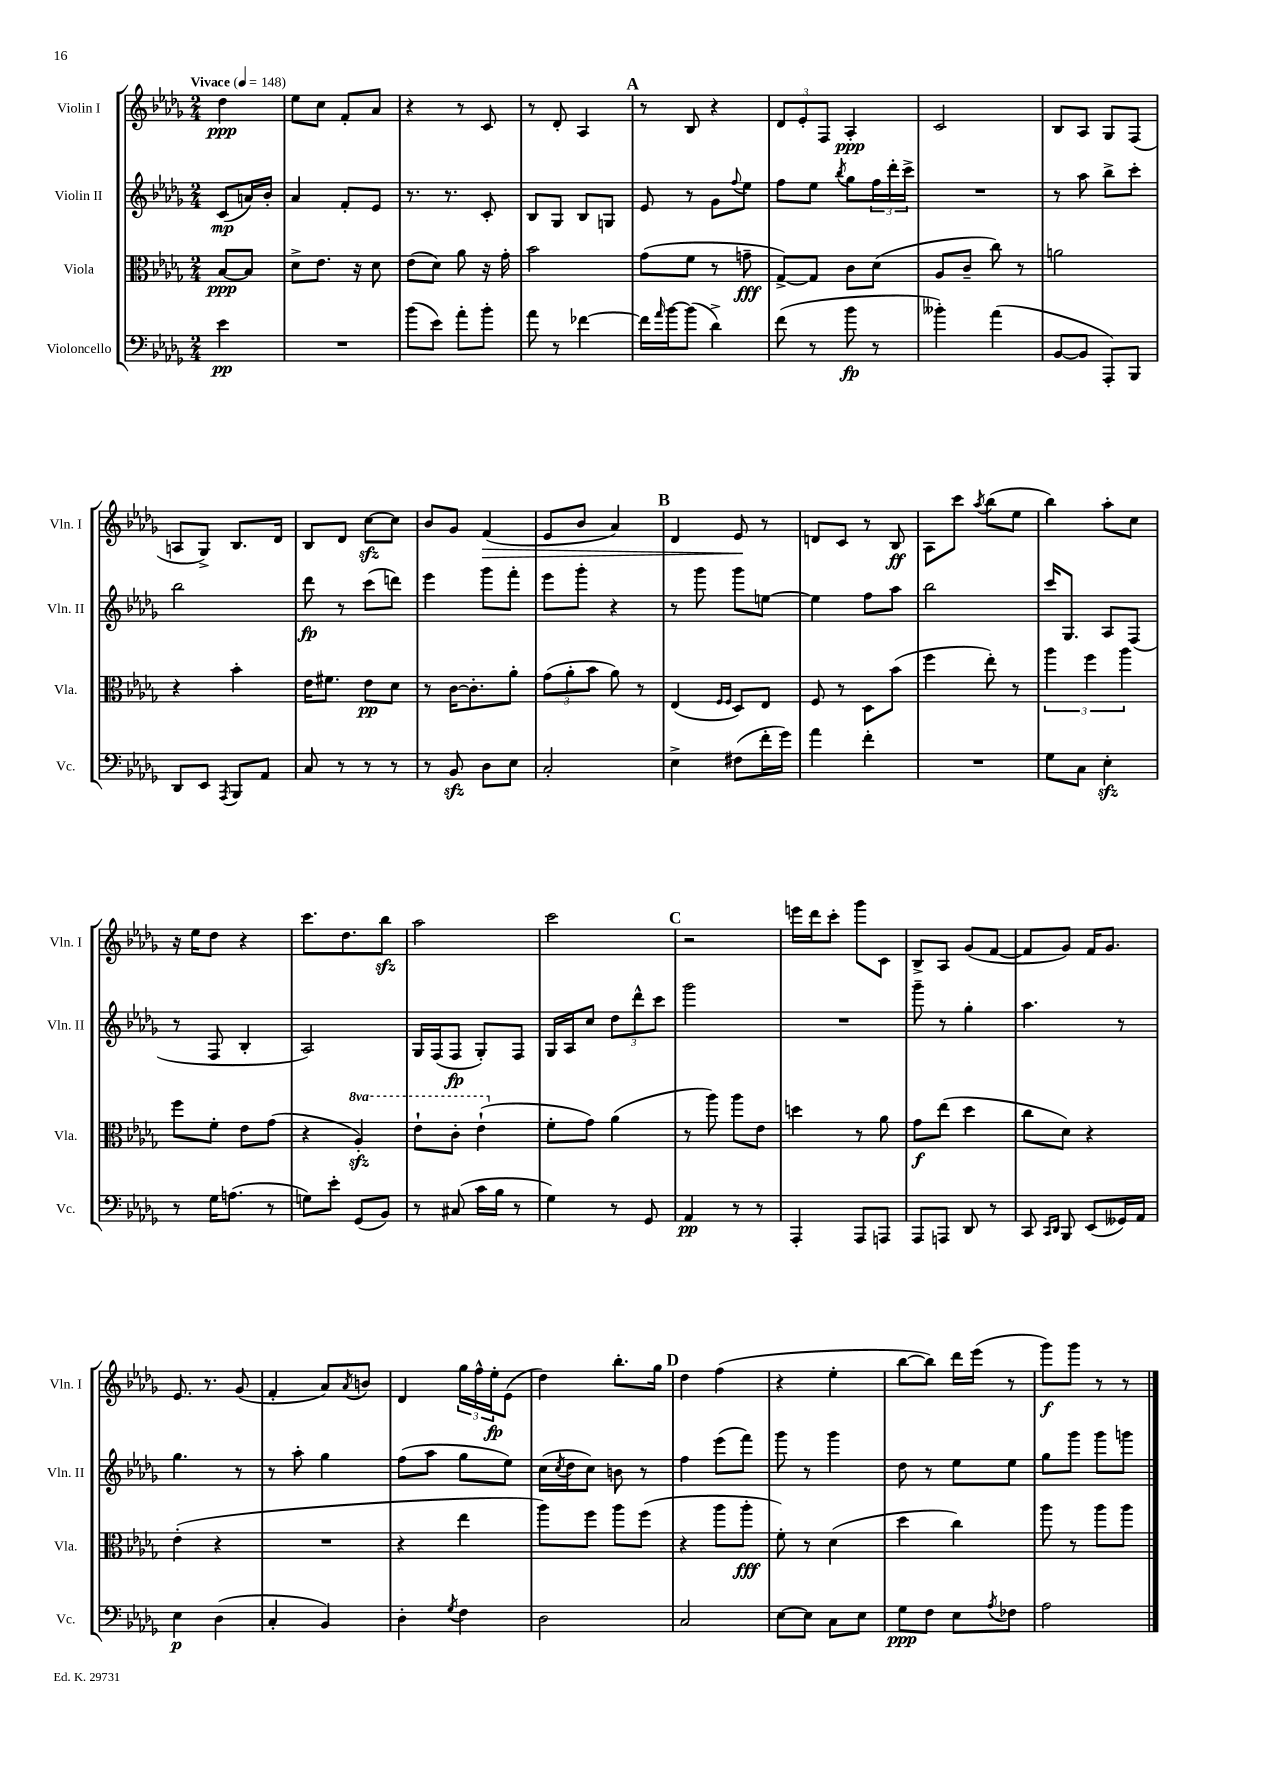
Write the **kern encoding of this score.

**kern	**kern	**kern	**kern
*staff4	*staff3	*staff2	*staff1
*clefF4	*clefC3	*clefG2	*clefG2
*k[b-e-a-d-g-]	*k[b-e-a-d-g-]	*k[b-e-a-d-g-]	*k[b-e-a-d-g-]
*M2/4	*M2/4	*M2/4	*M2/4
*MM148	*MM148	*MM148	*MM148
4e-	[8B-	(8c	4dd-
.	8B-]	16a)	.
.	.	16b-'	.
=	=	=	=
2r	8d-^	4a-	8ee-
.	8.e-	.	8cc
.	.	8f'	8f'
.	16r	.	.
.	8d-	8e-	8a-
=	=	=	=
(8b-	(8e-	8.r	4r
8e-)	8d-)	.	.
.	.	8.r	.
8a-'	8a-	.	8r
8b-'	16r	8c'	8c
.	16g-'	.	.
=	=	=	=
8a-	2b-	8B-	8r
8r	.	8G-	8d-'
[4f-	.	8B-	4A-
.	.	8G	.
=	=	=	=
16f-]	(8g-	8e-	8r
16qqa-	.	.	.
[16b-	.	.	.
(8b-]	8f	8r	8B-
4d-^)	8r	8g-	4r
.	.	8qqff	.
.	8g~	8ee-	.
=	=	=	=
(8f	[8G-^)	8ff	12d-
.	.	.	12e-'
8r	8G-]	8ee-	.
.	.	.	12F
.	.	8qbb-	.
8b-	8c	8gg-	4A-'
8r	(8d-	24ff	.
.	.	24ddd-'	.
.	.	24ccc^	.
=	=	=	=
4b--')	8A-	2r	2c
.	8c~	.	.
(4a-	8cc)	.	.
.	8r	.	.
=	=	=	=
[8BB-	2a	8r	8B-
8BB-]	.	8aa-	8A-
8AAA-')	.	8bb-^	8G-
8BBB-	.	8ccc'	(8F
=	=	=	=
8DD-	4r	2bb-	8A
8EE-	.	.	8G-^)
8qAAA-	.	.	.
8BBB-	4b-'	.	8.B-
8AA-	.	.	.
.	.	.	16d-
=	=	=	=
8C	16e-	8ddd-	8B-
.	8.f#	.	.
8r	.	8r	8d-
8r	8e-	(8ccc	[8cc
8r	8d-	8ddd)	8cc]
=	=	=	=
8r	8r	4eee-	8b-
8BB-	[16c	.	8g-
.	8.c']	.	.
8D-	.	8ggg-	(4f
8E-	8a-'	8fff'	.
=	=	=	=
2C'	(12g-	8eee-	8e-
.	12a-'	.	.
.	.	8ggg-'	8b-
.	12b-	.	.
.	8a-)	4r	4a-)
.	8r	.	.
=	=	=	=
4E-^	(4E-	8r	4d-
.	.	8ggg-	.
.	16qqF	.	.
.	16qqF	.	.
(8F#	8D-)	8ggg-	8e-
16f'	8E-	[8ee	8r
16g-)	.	.	.
=	=	=	=
4a-	8F	4ee]	8d
.	8r	.	8c
4f'	8D-	8ff	8r
.	(8b-	8aa-	8B-
=	=	=	=
2r	4ff	2bb-	8A-
.	.	.	8ccc
.	.	.	8qaa-
.	8ee-')	.	(8bb-
.	8r	.	8ee-
=	=	=	=
8G-	6aa-	16ccc	4bb-)
.	.	8.G-	.
8C	.	.	.
.	6ff	.	.
4E-'	.	8A-	8aa-'
.	6aa-	.	.
.	.	(8F	8cc
=	=	=	=
8r	8ff	8r	16r
.	.	.	16ee-
16G-	8f'	8F	8dd-
(8.A	.	.	.
.	8e-	4B-'	4r
8r	(8g-	.	.
=	=	=	=
8G)	4r	2A-)	8.ccc
8e-'	.	.	.
.	.	.	8.dd-
(8GG-	4a-')	.	.
8BB-)	.	.	8bb-
=	=	=	=
8r	8ee-`	16G-	2aa-
.	.	(16F	.
(8C#	8cc'	8F	.
16c	(4ee-`	8G-')	.
16B-	.	.	.
8r	.	8F	.
=	=	=	=
4G-)	8f'	16G-	2ccc
.	.	16A-	.
.	8g-)	8cc	.
8r	(4a-	12dd-	.
.	.	12ddd-^^	.
8GG-	.	.	.
.	.	12ccc	.
=	=	=	=
4AA-	8r	2ggg-	2r
.	8aa-)	.	.
8r	8aa-	.	.
8r	8e-	.	.
=	=	=	=
4AAA-'	4dd	2r	16eee
.	.	.	16ddd-
.	.	.	8ccc'
8AAA-	8r	.	8ggg-
8AAA	8a-	.	8c
=	=	=	=
8AAA-	8g-	8ggg-~	8B-^
8AAA	(8ee-	8r	8A-
8DD-	4dd-	4gg-'	(8g-
8r	.	.	[8f
=	=	=	=
8CC	8cc	4.aa-	8f]
16qqCC	.	.	.
16qqDD-	.	.	.
8BBB-	8d-)	.	8g-)
(8EE-	4r	.	16f
.	.	.	8.g-
16GG--)	.	8r	.
16AA-	.	.	.
=	=	=	=
4E-	(4e-'	4.gg-	8.e-
.	.	.	8.r
(4D-	4r	.	.
.	.	8r	(8g-
=	=	=	=
4C'	2r	8r	4f'
.	.	8aa-'	.
4BB-)	.	4gg-	8a-)
.	.	.	8qa-
.	.	.	8b
=	=	=	=
4D-'	4r	(8ff	4d-
.	.	8aa-	.
8qG-	.	.	.
4F	4ee-	8gg-	24gg-
.	.	.	24ff^^
.	.	.	24ee-'
.	.	8ee-)	(8e-
=	=	=	=
2D-	8aa-)	(16cc	4dd-)
.	.	8qcc	.
.	.	16dd-	.
.	8ff	8cc)	.
.	8aa-	8b	8.bb-'
.	(8ff	8r	.
.	.	.	16gg-
=	=	=	=
2C	4r	4ff	4dd-
.	8aa-	(8eee-	(4ff
.	8aa-'	8fff)	.
=	=	=	=
[8E-	8f')	8ggg-	4r
8E-]	8r	8r	.
8C	(4d-	4ggg-	4ee-'
8E-	.	.	.
=	=	=	=
8G-	4dd-	8dd-	[8bb-
8F	.	8r	8bb-])
8E-	4cc)	8ee-	16ddd-
.	.	.	(16eee-
8qA-	.	.	.
8F-	.	8ee-	8r
=	=	=	=
2A-	8aa-	8gg-	8ggg-)
.	8r	8ggg-	8ggg-
.	8aa-	8ggg-	8r
.	8aa-	8ggg	8r
==	==	==	==
*-	*-	*-	*-
